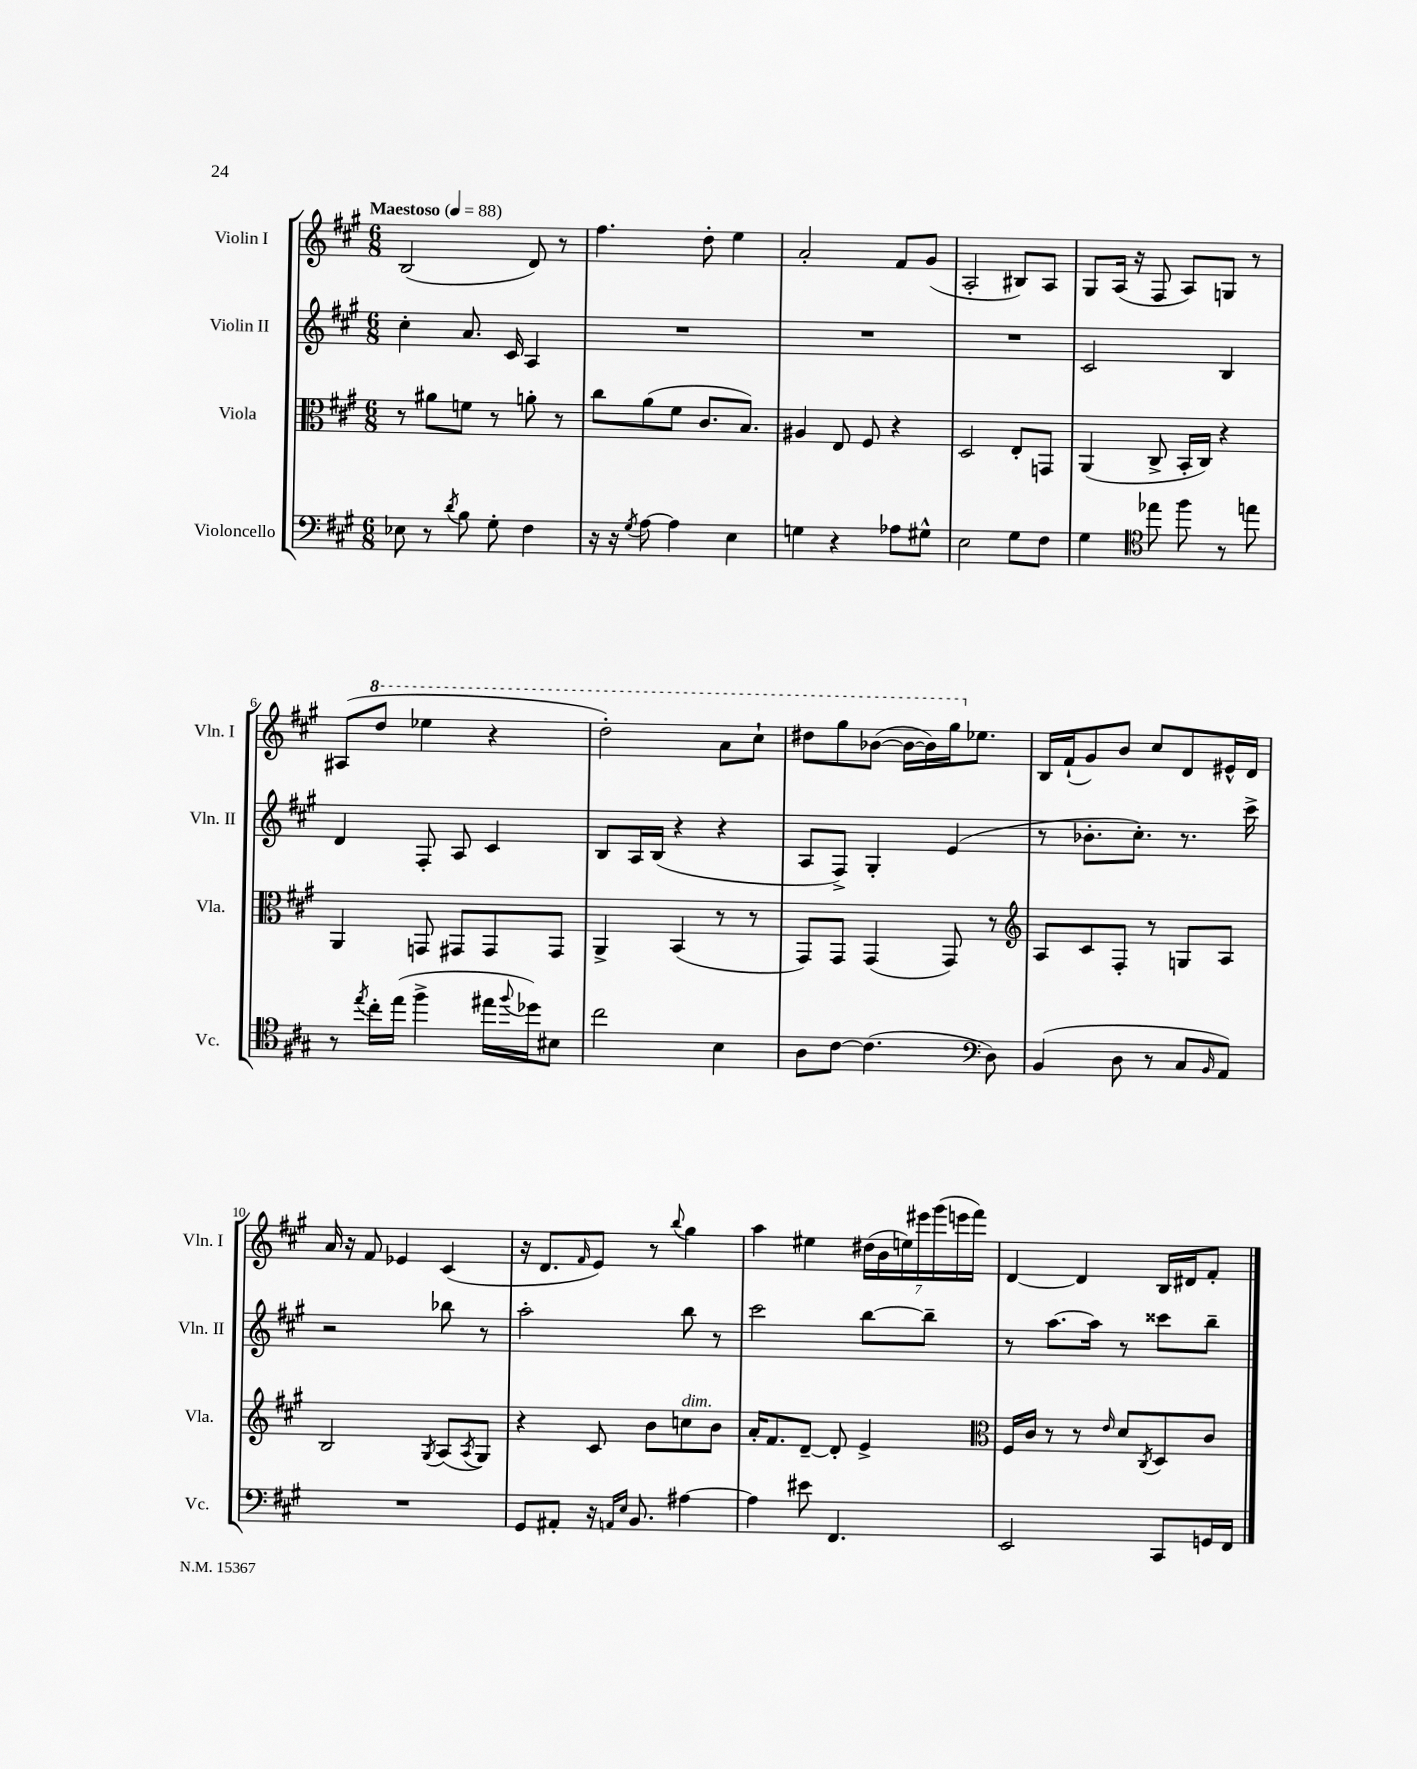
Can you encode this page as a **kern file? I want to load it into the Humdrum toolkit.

**kern	**kern	**kern	**kern
*staff4	*staff3	*staff2	*staff1
*clefF4	*clefC3	*clefG2	*clefG2
*k[f#c#g#]	*k[f#c#g#]	*k[f#c#g#]	*k[f#c#g#]
*M6/8	*M6/8	*M6/8	*M6/8
*MM88	*MM88	*MM88	*MM88
8E-	8r	4cc#'	(2B
8r	8a#	.	.
8qd	.	.	.
8B	8f	8.a	.
8G#'	8r	.	.
.	.	16c#	.
4F#	8a'	4A	8d)
.	8r	.	8r
=	=	=	=
16r	8cc#	2.r	4.ff#
16r	.	.	.
8qG#	.	.	.
[8A	(8a	.	.
4A]	8f#	.	.
.	8.c#	.	8dd'
4E	.	.	4ee
.	8.B)	.	.
=	=	=	=
4G	4A#	2.r	2a'
4r	8E	.	.
.	8F#	.	.
8A-	4r	.	8f#
8G#^^	.	.	(8g#
=	=	=	=
2E	2D	2.r	2A'
8G#	8E'	.	8B#)
8F#	8GG	.	8A
=	=	=	=
4G#	(4AA	2c#	8G#
.	.	.	(16A
.	.	.	16r
*clefC4	*	*	*
8ee-	8C#^	.	8F#
8ff#	16BB'	.	8A)
.	16C#)	.	.
8r	4r	4B	8G
8ee	.	.	8r
=	=	=	=
8r	4AA	4d	(8A#
8qee	.	.	.
16cc#'	.	.	8ddd
(16ee	.	.	.
4ff#^	8GG	8F#'	4eee-
.	8GG#	8A	.
16ee#	8GG#	4c#	4r
8qqff#	.	.	.
16dd-)	.	.	.
8B#	8GG#	.	.
=	=	=	=
2cc#	4AA^	8B	2ddd')
.	.	16A	.
.	.	(16B	.
.	(4BB	4r	.
4B	8r	4r	8aa
.	8r	.	8ccc#`
=	=	=	=
8A	8GG#)	8A	8ddd#
[8c#	8GG#	8F#^)	8ggg#
(4.c#]	(4GG#	4G#'	([8bb-
.	.	.	16bb-_
.	.	.	16bb-])
.	8GG#)	(4e	16ggg#
.	.	.	8.ee-
*clefF4	*	*	*
8D)	8r	.	.
=	=	=	=
*	*clefG2	*	*
(4BB	8A	8r	16B
.	.	.	(16f#`
.	8c#	8.b-'	8g#)
8D	8F#'	.	8b
.	.	8.cc#')	.
8r	8r	.	8cc#
8C#	8G	8.r	8d
16qqBB	.	.	.
8AA)	8A	.	16e#^^
.	.	16ccc#^	16d
=	=	=	=
2.r	2B	2r	16a
.	.	.	16r
.	.	.	8f#
.	.	.	4e-
.	8qG#	.	.
.	(8A	8bb-	(4c#
.	8qA	.	.
.	8G#)	8r	.
=	=	=	=
8GG#	4r	2aa'	16r
.	.	.	8.d
8AA#'	.	.	.
.	.	.	16qqf#
16r	8c#	.	8e)
16qqAA	.	.	.
16qqE	.	.	.
8.BB	.	.	.
.	8b	.	8r
.	.	.	8qqbb
[4A#	8cc	8bb	4gg#
.	8b	8r	.
=	=	=	=
4A#]	16a'	2ccc#	4aa
.	8.f#	.	.
8e#	[8d~	.	4ee#
4.FF#	8d']	.	.
.	4e^	[8bb	(28dd#
.	.	.	28b
.	.	.	28ee)
.	.	.	28eee#
.	.	8bb~]	.
.	.	.	(28ggg#
.	.	.	28eee
.	.	.	28fff#)
=	=	=	=
*	*clefC3	*	*
2EE	16F#	8r	[4d
.	16c#	.	.
.	8r	[8.aa	.
.	8r	.	4d]
.	.	16aa]	.
.	16qqe	.	.
.	8d	8r	.
.	8qC#	.	.
8CC#	8D	8ccc##	16B
.	.	.	16d#
16GG	8c#	8bb~	8f#'
16FF#	.	.	.
==	==	==	==
*-	*-	*-	*-
